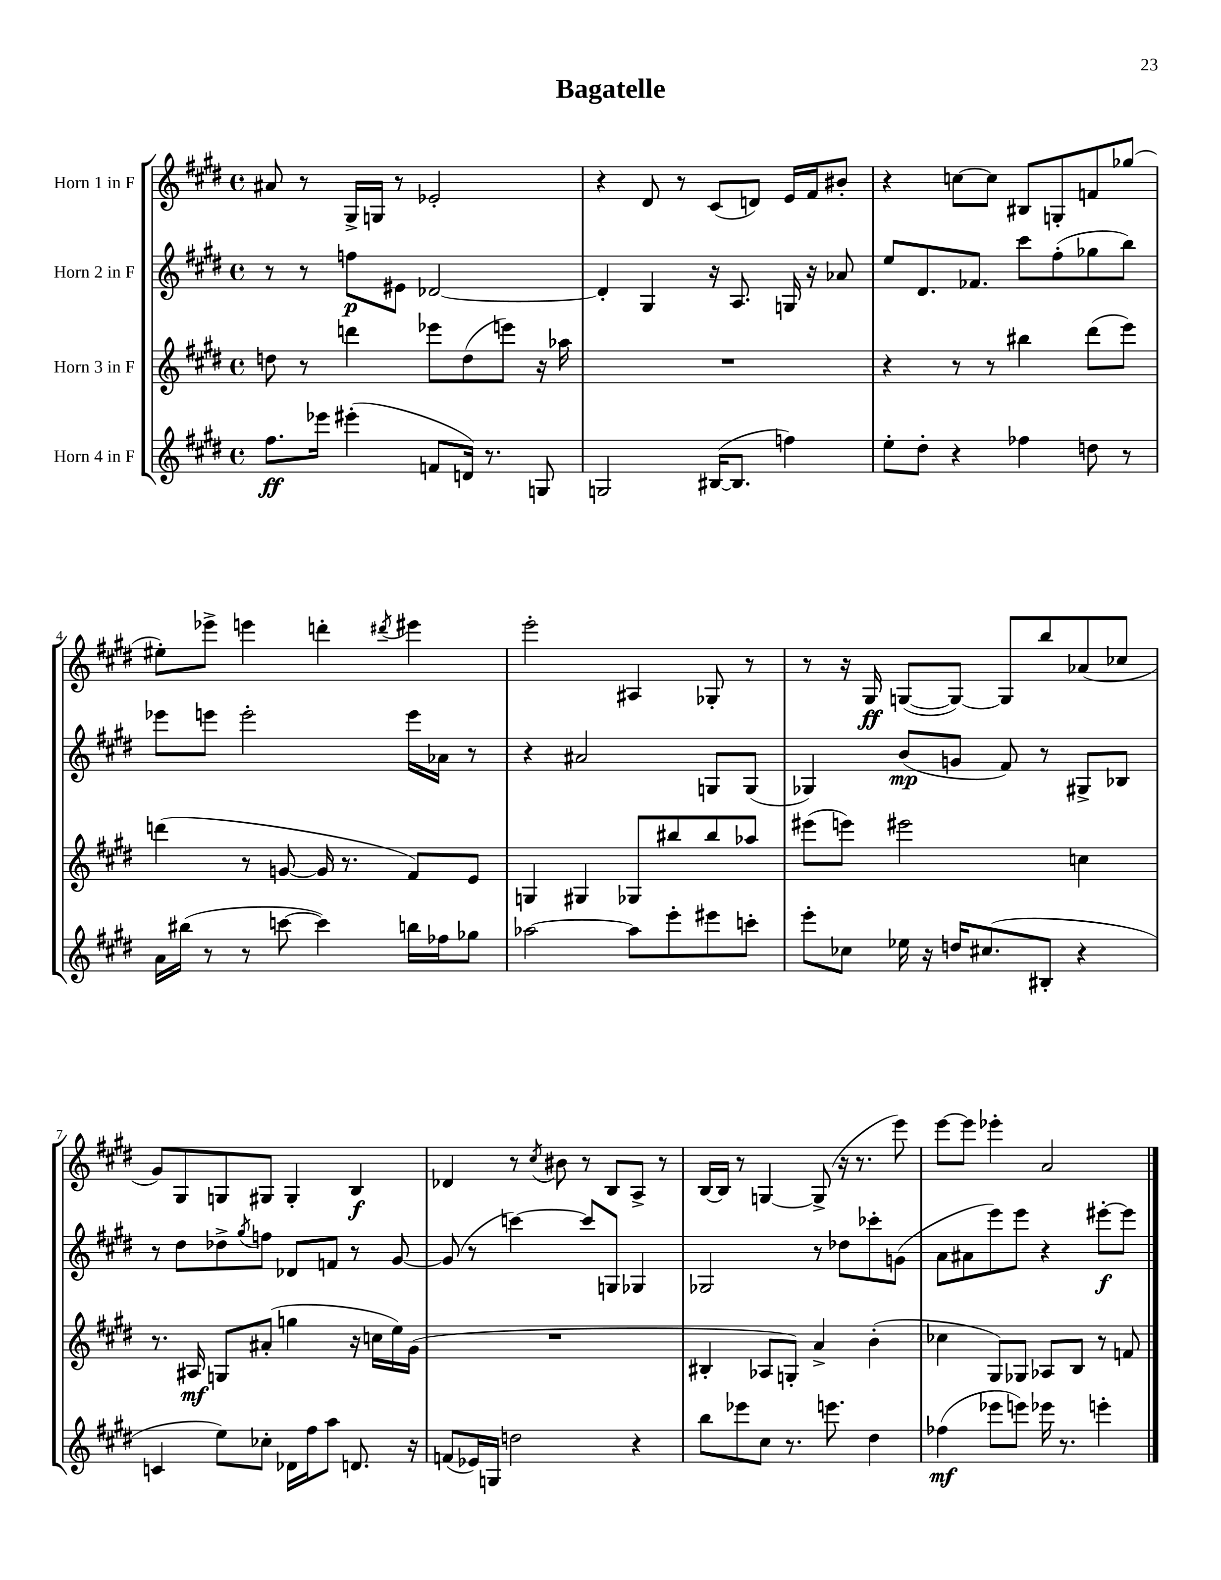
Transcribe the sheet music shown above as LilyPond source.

\header { title = "Bagatelle" }
<<
\new StaffGroup <<
\new Staff = "s0" \with { instrumentName = "Horn 1 in F" } {
    \clef treble \key e \major \defaultTimeSignature \time 4/4
    ais'8 r8 gis16-> g16 r8 ees'2-. |
    r4 dis'8 r8 cis'8( d'8) e'16 fis'16 bis'8-. |
    r4 c''8~ c''8 bis8 g8-. f'8 ges''8( |
    eis''8-.) ees'''8-> e'''4 d'''4-. \acciaccatura { dis'''8 } eis'''4 |
    e'''2-. ais4 ges8-. r8 |
    r8 r16 gis16\ff g8~( g8~) g8 b''8 aes'8( ces''8 |
    gis'8) gis8 g8 gis8 gis4-. b4\f |
    des'4 r8 \acciaccatura { cis''8 } bis'8 r8 b8 a8-> r8 |
    b16~ b16 r8 g4~ g8->( r16 r8. e'''8) |
    e'''8~ e'''8 ees'''4-. a'2 \bar "|." |
}
\new Staff = "s1" \with { instrumentName = "Horn 2 in F" } {
    \clef treble \key e \major \defaultTimeSignature \time 4/4
    r8 r8 f''8\p eis'8 des'2~ |
    des'4-. gis4 r16 a8. g16 r16 aes'8 |
    e''8 dis'8. fes'8. cis'''8 fis''8-.( ges''8 b''8) |
    ees'''8 e'''8 e'''2-. e'''16 aes'16 r8 |
    r4 ais'2 g8 g8( |
    ges4) b'8\mp( g'8 fis'8) r8 gis8-> bes8 |
    r8 dis''8 des''8-> \acciaccatura { gis''8 } f''8 des'8 f'8 r8 gis'8~ |
    gis'8( r8 c'''4~) c'''8 g8 ges4 |
    ges2 r8 des''8 ces'''8-. g'8( |
    a'8 ais'8 e'''8) e'''8 r4 eis'''8~-.\f eis'''8 \bar "|." |
}
\new Staff = "s2" \with { instrumentName = "Horn 3 in F" } {
    \clef treble \key e \major \defaultTimeSignature \time 4/4
    d''8 r8 d'''4 ees'''8 d''8( e'''8) r16 aes''16 |
    R1 |
    r4 r8 r8 bis''4 dis'''8( e'''8) |
    d'''4( r8 g'8~ g'16 r8. fis'8) e'8 |
    g4 gis4 ges8 bis''8 bis''8 aes''8 |
    eis'''8( e'''8) eis'''2 c''4 |
    r8. ais16\mf g8 ais'8-.( g''4 r16 c''16 e''16) gis'16( |
    R1 |
    bis4-. aes8 g8-.) a'4-> b'4-.( |
    ces''4 gis8) ges8 aes8 b8 r8 f'8 \bar "|." |
}
\new Staff = "s3" \with { instrumentName = "Horn 4 in F" } {
    \clef treble \key e \major \defaultTimeSignature \time 4/4
    fis''8.\ff ees'''16 eis'''4-.( f'8 d'16) r8. g8 |
    g2 bis16~( bis8. f''4) |
    e''8-. dis''8-. r4 fes''4 d''8 r8 |
    a'16 bis''16( r8 r8 c'''8~ c'''4) b''16 fes''16 ges''8 |
    aes''2~ aes''8 e'''8-. eis'''8 c'''8-. |
    e'''8-. ces''8 ees''16 r16 d''16 cis''8.( bis8-. r4 |
    c'4 e''8) ces''8-. des'16 fis''16 a''8 d'8. r16 |
    f'8( ees'16) g16 d''2 r4 |
    b''8 ees'''8 cis''8 r8. e'''8. dis''4 |
    fes''4\mf( ees'''8 e'''8) ees'''16 r8. e'''4-. \bar "|." |
}
>>
>>
